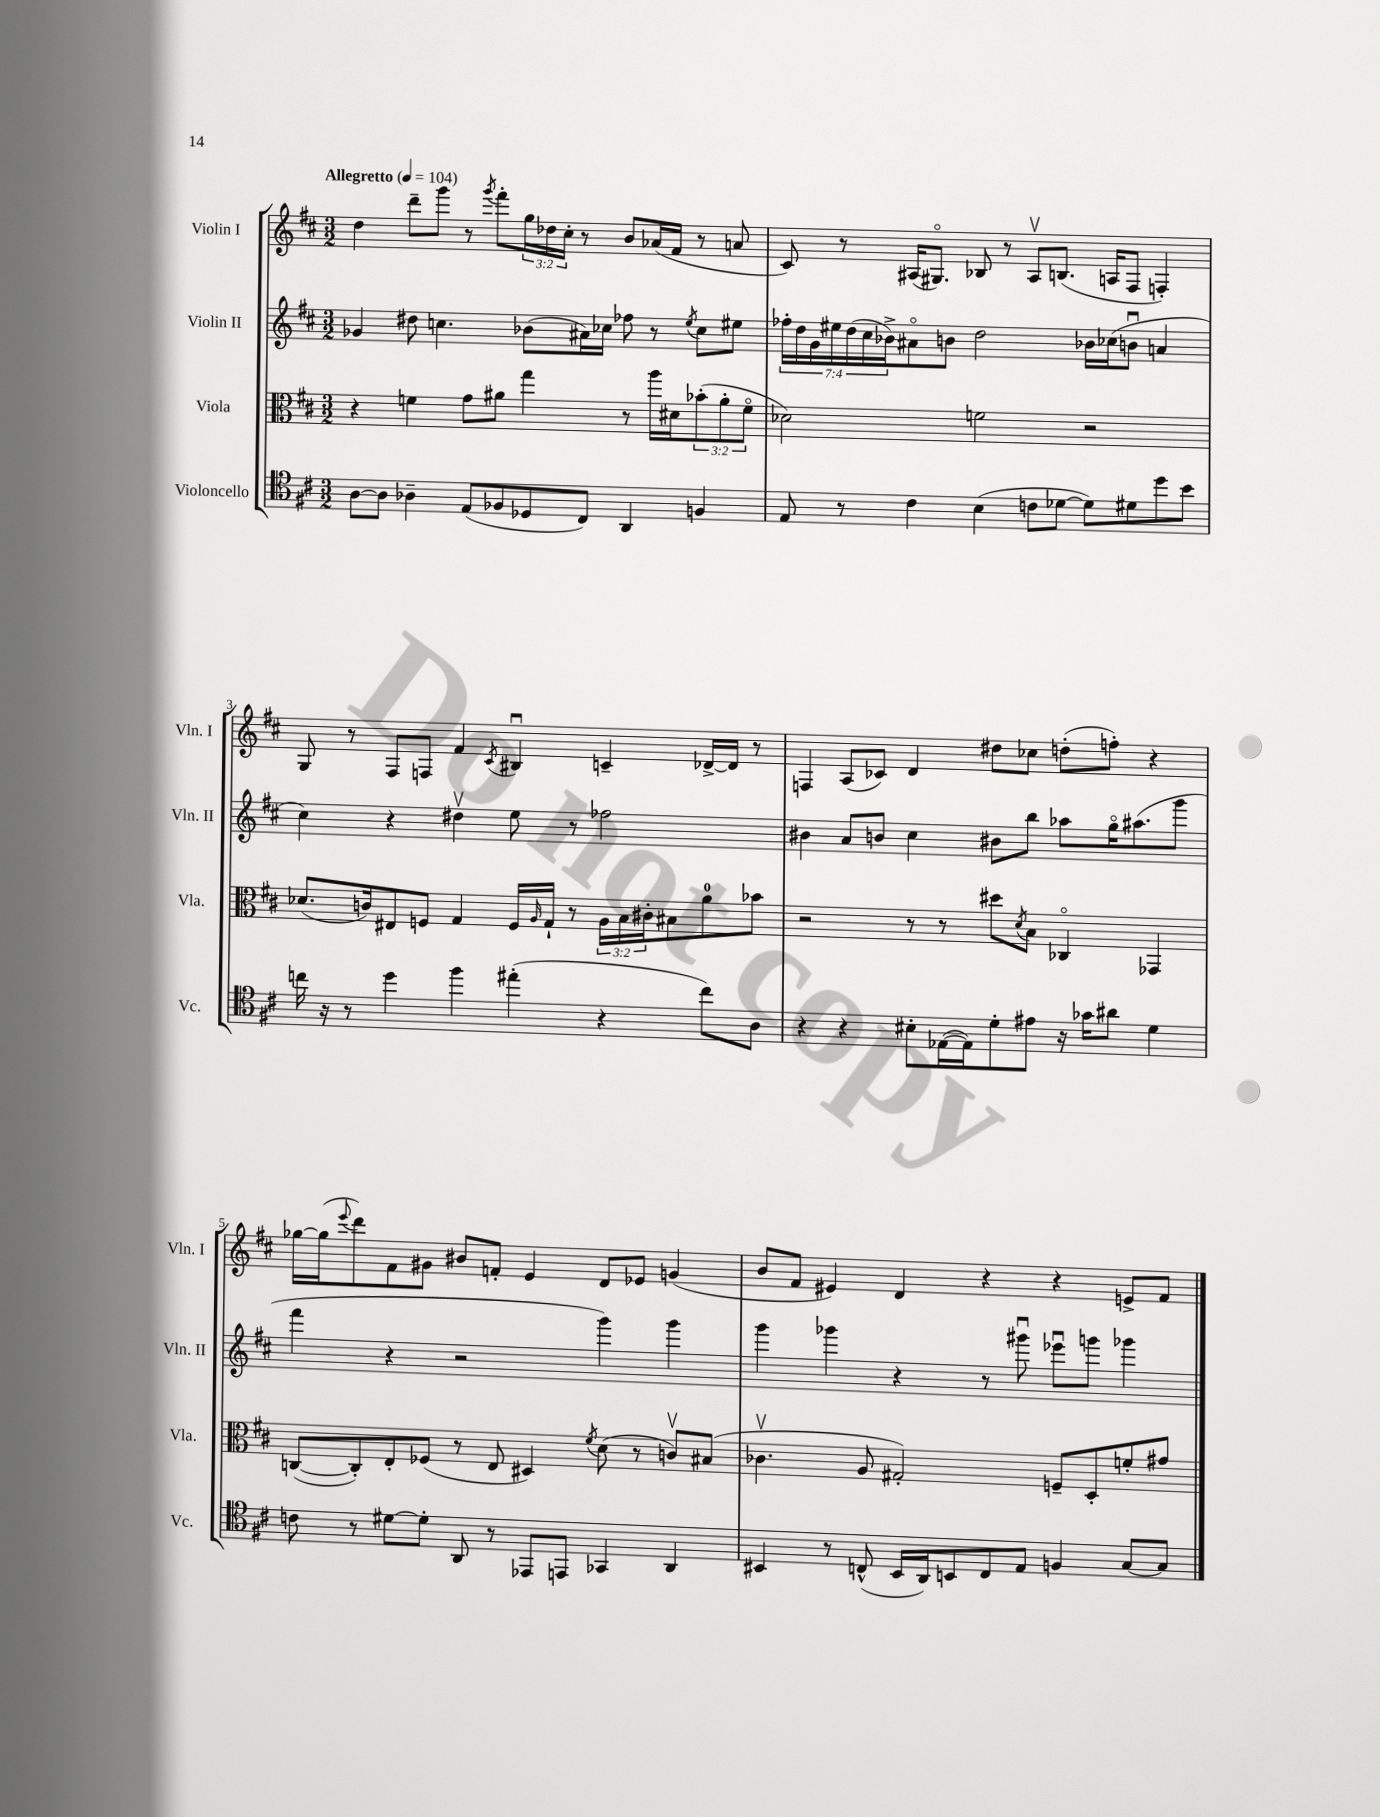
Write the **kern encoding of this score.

**kern	**kern	**kern	**kern
*part4	*part3	*part2	*part1
*staff4	*staff3	*staff2	*staff1
*I"Violoncello	*I"Viola	*I"Violin II	*I"Violin I
*I'Vc.	*I'Vla.	*I'Vln. II	*I'Vln. I
*clefC4	*clefC3	*clefG2	*clefG2
*k[f#c#]	*k[f#c#]	*k[f#c#]	*k[f#c#]
*M3/2	*M3/2	*M3/2	*M3/2
*MM104	*MM104	*MM104	*MM104
=1	=1	=1	=1
!	!	!	!LO:TX:a:B:t=Allegretto
[8A\L	4r	4g-X/	4dd\
8A\J]	.	.	.
4A-X~\	4fn\	8dd#X\	8ddd~\L
.	.	4.ccn\	8ggg\J
(8E/L	8g\L	.	8r
.	.	.	8qggg/
8F-X/	8a#X\J	.	8fff#'\L
8D-X/	4gg\	(8b-X\L	24gg\L
.	.	.	24dd-X\
.	.	.	24cc#'\JJ
8C#/J)	.	16a#X\L)	8r
.	.	16cc-X\JJ	.
4AA/	8r	8ff-X\	8b/L
.	16aa\LL	8r	(16a-X/L
.	16d#X\J	.	16f#/JJ
.	.	8qee/	.
4Fn/	(12b-X'\	8cc-\L	8r
.	12a#'\	.	.
.	.	8ee#X\J	8an/
.	12f\J	.	.
=2	=2	=2	=2
8E/	2d-X\)	28ff-X'\LL	8c#/)
.	.	28dd\	.
.	.	28g\	.
.	.	28ee#X\	.
8r	.	.	8r
.	.	(28dd\	.
.	.	28cc#\	.
.	.	28b-X^\J)	.
4c#\	.	8a#X\	(16A#X/KL
.	.	.	8.G#X/J)
.	.	8bn\J	.
(4B\	2fn\	2dd\	8B-X/
.	.	.	8r
8cn\L	.	.	8A#v/L
[8d-X\J	.	.	(8.Bn/J
8d-\L])	2r	16b-X\LL	.
.	.	(16cc-X\J	16An/KL
8d#X\	.	8bnu\J	8F#/J
8dd\	.	4an/	4Fn'/)
8b\J	.	.	.
!!LO:LB:g=z
=3	=3	=3	=3
16ccn\	(8.d-X/L	4cc#\)	8G/
16r	.	.	.
8r	.	.	8r
.	16cn/k)	.	.
4dd\	8E#X/	4r	8F#/L
.	8Fn/J	.	8Fn/J
4ff#\	4G/	4dd#Xv\	4f#/
.	.	.	8qc#/
(4ee#X'\	16F/LL	8ee\	4B#Xu/
.	16qqA/	.	.
.	16G`/JJ	.	.
.	8r	8r	.
4r	24A\LL	2ff-X\	4cn~/
.	24B\	.	.
.	24c#X'\J	.	.
.	8B#X\	.	.
8cc\L)	8a\	.	[16d-X^/LL
.	.	.	16d-/JJ]
8A\J	8b-X\J	.	8r
=4	=4	=4	=4
4r	2r	4b#X\	4Fn/
4r	.	8a/L	(8A/L
.	.	8bn/J	8c-X/J)
8B#X'\L	8r	4cc#\	4d/
([16E-X\L	8r	.	.
16E-\J])	.	.	.
8d'\	8dd#X\L	8b#X\L	8dd#X\L
.	8qd/	.	.
8e#X\J	8B\J	8bb\J	8cc-X\J
16r	4C-X/	8aa-X\L	(8ddn'\L
16g-X\KL	.	.	.
8a#X\J	.	16gg\K	8ffn'\J)
.	.	(8.aa#X\	.
4d\	4GG-X/	.	4r
.	.	8ggg\J	.
!!LO:LB:g=z
=5	=5	=5	=5
8cn\	([8Cn/L	4fff#\	[16gg-X\LL
.	.	.	(16gg-\J]
.	.	.	8qqeee/
8r	8C'/])	.	8ddd\)
[8d#X\L	8E'/	4r	8f#\
8d#'\J]	(8F-X/J	.	8g#X\J
8AA/	8r	2r	8b#X/L
8r	8E/	.	8fn'/J
8EE-X/L	4D#X/)	.	4e/
8EEn/J	.	.	.
.	8qf#/	.	.
4GG-X/	(8d\	4ggg\)	8d/L
.	8r	.	8e-X/J
4AA/	8cnv/L)	4ggg\	(4gn/
.	(8B#X/J	.	.
=6	=6	=6	=6
4BB#X/	4.c-Xv\	4ggg\	8b/L
.	.	.	8f#/J
8r	.	4ggg-X\	4e#X/)
(8Cn^^/	8A/	.	.
16BB#/LL	2G#X'/)	4r	4d/
16AA/J)	.	.	.
8BBn/	.	.	.
8C/	.	8r	4r
8E/J	.	8ggg#Xu\	.
4Fn/	8Fn~/L	8eee-Xu\L	4r
.	8D'/	8gggn\J	.
[8G/L	8fn'/	4ggg-X\	8en^/L
8G/J]	8g#X/J	.	8f#/J
==	==	==	==
*-	*-	*-	*-
